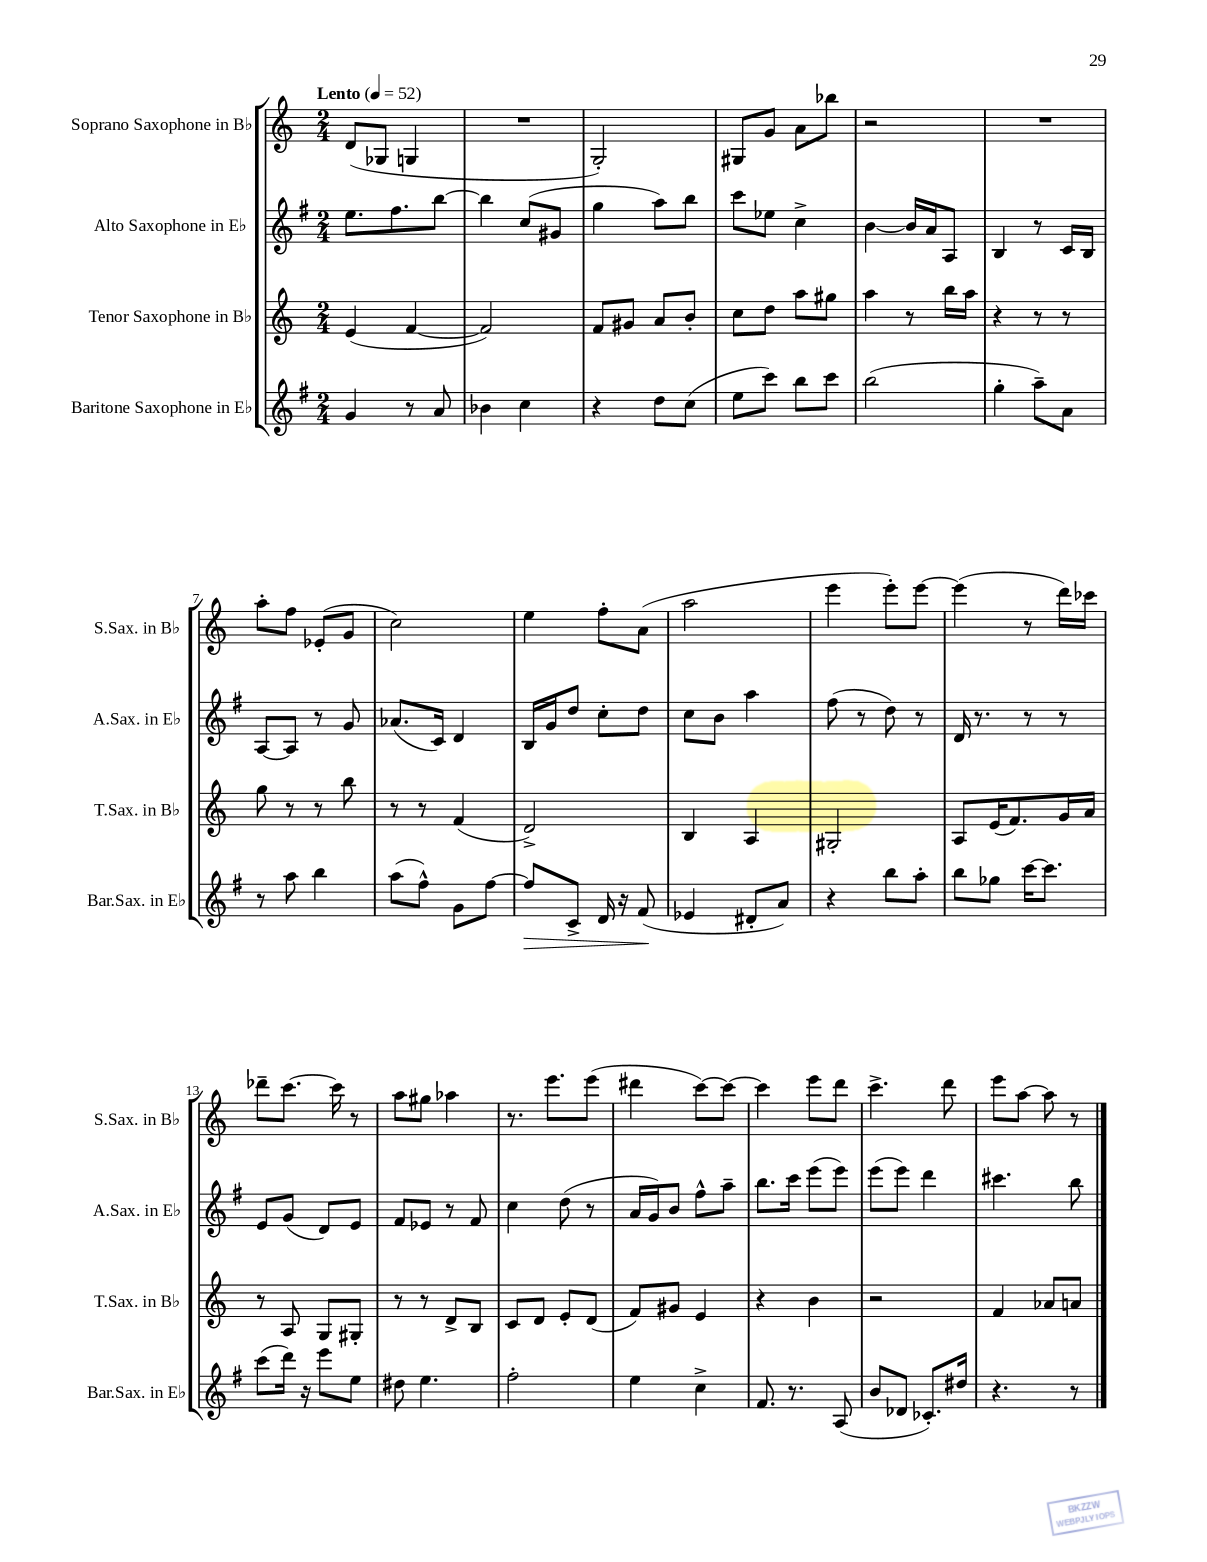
<<
\new StaffGroup <<
\new Staff = "s0" \with { instrumentName = "Soprano Saxophone in Bb" shortInstrumentName = "S.Sax. in Bb" } {
    \clef treble \key c \major \numericTimeSignature \time 2/4 \tempo "Lento" 4 = 52
    d'8( ges8 g4 |
    R2 |
    g2-.) |
    gis8 g'8 a'8 bes''8 |
    r2 |
    R2 |
    a''8-. f''8 ees'8-.( g'8 |
    c''2) |
    e''4 f''8-. a'8( |
    a''2 |
    e'''4 e'''8-.) e'''8~ |
    e'''4( r8 d'''16) ces'''16 |
    des'''8-- c'''8.~ c'''16 r8 |
    a''8 gis''8 aes''4 |
    r8. e'''8. e'''8( |
    dis'''4 c'''8~) c'''8~ |
    c'''4 e'''8 d'''8 |
    c'''4.-> d'''8 |
    e'''8 a''8~ a''8 r8 \bar "|." |
}
\new Staff = "s1" \with { instrumentName = "Alto Saxophone in Eb" shortInstrumentName = "A.Sax. in Eb" } {
    \clef treble \key g \major \numericTimeSignature \time 2/4
    e''8. fis''8. b''8~ |
    b''4 c''8( gis'8 |
    g''4 a''8) b''8 |
    c'''8 ees''8 c''4-> |
    b'4~ b'16 a'16 a8 |
    b4 r8 c'16 b16 |
    a8~ a8 r8 g'8 |
    aes'8.( c'16) d'4 |
    b16 g'16 d''8 c''8-. d''8 |
    c''8 b'8 a''4 |
    fis''8( r8 d''8) r8 |
    d'16 r8. r8 r8 |
    e'8 g'8( d'8) e'8 |
    fis'8 ees'8 r8 fis'8 |
    c''4 d''8( r8 |
    a'16 g'16) b'8 fis''8-^ a''8-- |
    b''8. c'''16 e'''8( e'''8) |
    e'''8( e'''8) d'''4 |
    cis'''4. b''8 \bar "|." |
}
\new Staff = "s2" \with { instrumentName = "Tenor Saxophone in Bb" shortInstrumentName = "T.Sax. in Bb" } {
    \clef treble \key c \major \numericTimeSignature \time 2/4
    e'4( f'4~ |
    f'2) |
    f'8 gis'8 a'8 b'8-. |
    c''8 d''8 a''8 gis''8 |
    a''4 r8 b''16 a''16 |
    r4 r8 r8 |
    g''8 r8 r8 b''8 |
    r8 r8 f'4( |
    d'2->) |
    b4 a4 |
    gis2-. |
    a8 e'16( f'8.) g'16 a'16 |
    r8 a8 g8 gis8-. |
    r8 r8 d'8-> b8 |
    c'8 d'8 e'8-. d'8( |
    f'8) gis'8 e'4 |
    r4 b'4 |
    r2 |
    f'4 aes'8 a'8 \bar "|." |
}
\new Staff = "s3" \with { instrumentName = "Baritone Saxophone in Eb" shortInstrumentName = "Bar.Sax. in Eb" } {
    \clef treble \key g \major \numericTimeSignature \time 2/4
    g'4 r8 a'8 |
    bes'4 c''4 |
    r4 d''8 c''8( |
    e''8 c'''8) b''8 c'''8 |
    b''2( |
    g''4-. a''8--) a'8 |
    r8 a''8 b''4 |
    a''8( fis''8-^) g'8 fis''8~ |
    fis''8\> c'8-> d'16 r16 fis'8\!( |
    ees'4 dis'8-. a'8) |
    r4 b''8 a''8-. |
    b''8 ges''8 c'''16~ c'''8. |
    c'''8( d'''16) r16 e'''8 e''8 |
    dis''8 e''4. |
    fis''2-. |
    e''4 c''4-> |
    fis'8. r8. a8( |
    b'8 des'8 ces'8.-.) dis''16 |
    r4. r8 \bar "|." |
}
>>
>>
